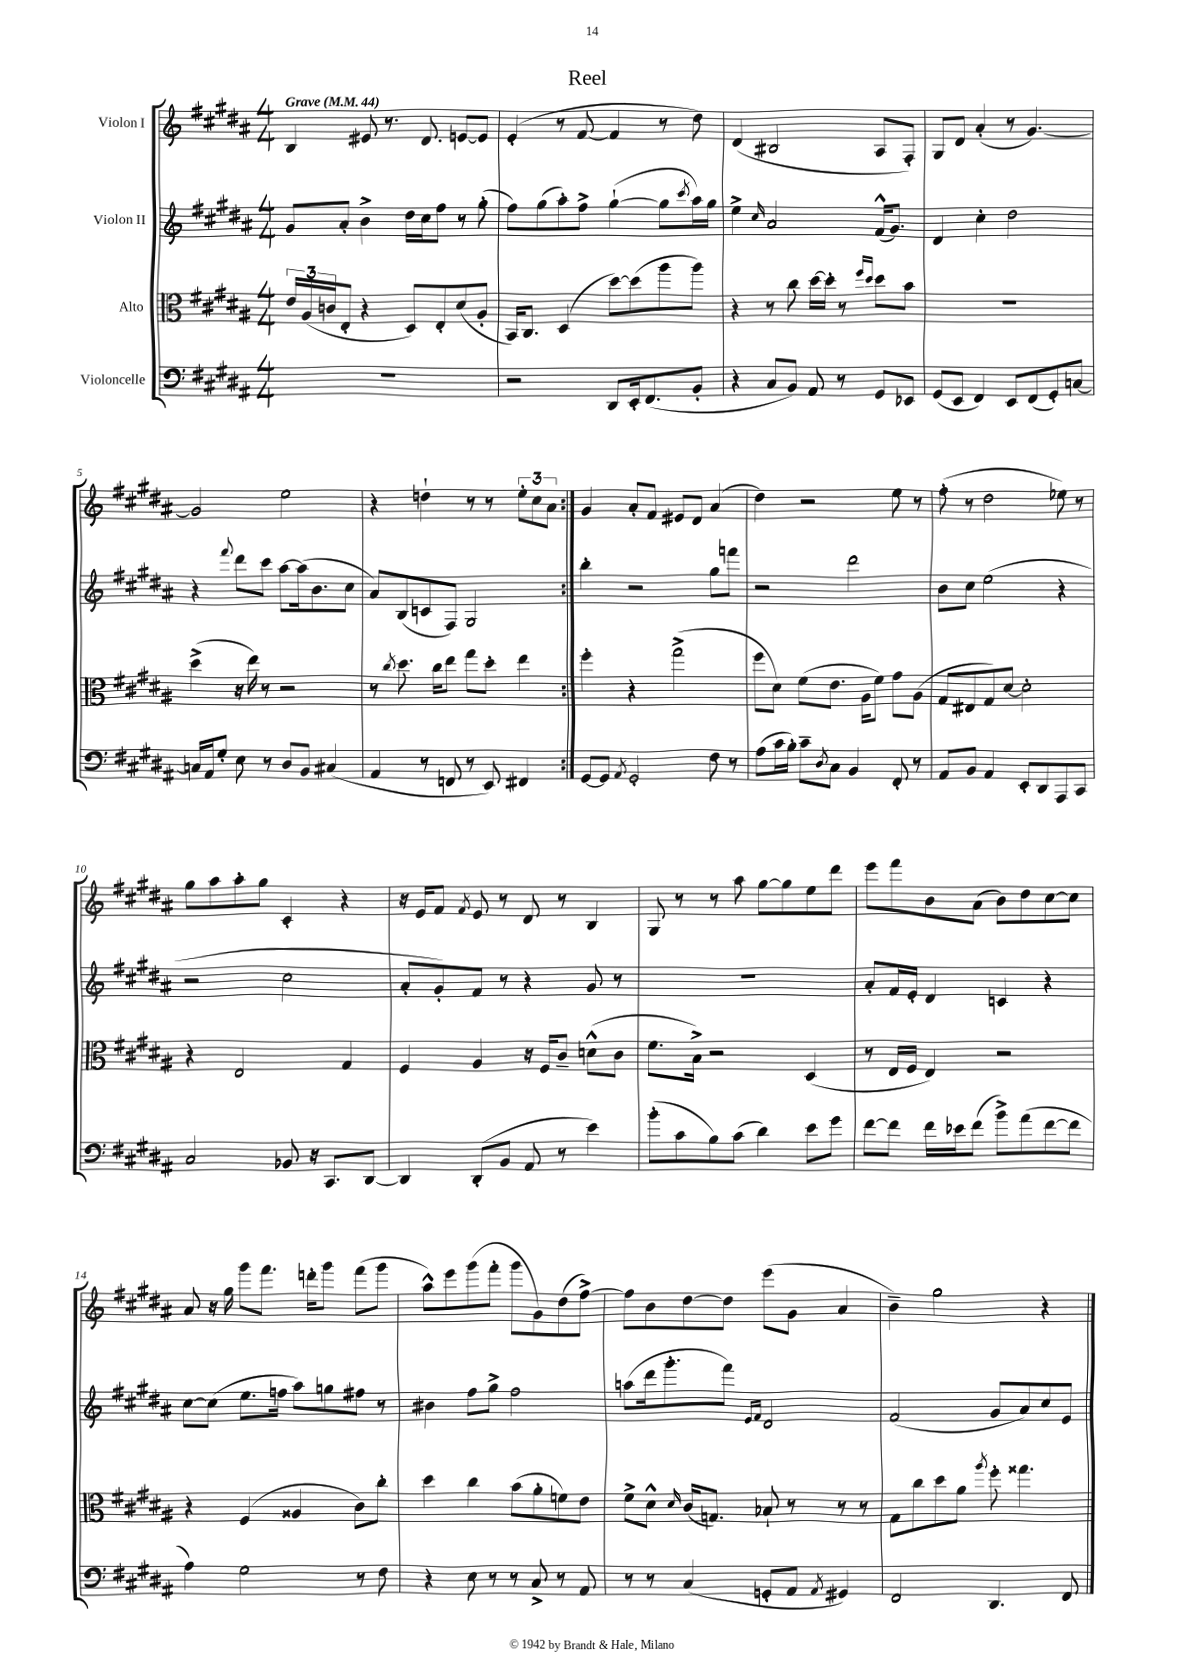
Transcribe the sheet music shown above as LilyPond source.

\header { title = "Reel" }
<<
\new StaffGroup <<
\new Staff = "s0" \with { instrumentName = "Violon I" } {
    \clef treble \key b \major \numericTimeSignature \time 4/4 \tempo "Grave" 4 = 44
    \repeat volta 2 { b4 eis'8 r8. dis'8. e'8~ e'8 |
    e'4-.( r8 fis'8~ fis'4 r8 dis''8) |
    dis'4( bis2 ais8 fis8-.) |
    gis8 dis'8 ais'4-.( r8 gis'4.~) |
    gis'2 e''2 |
    r4 d''4-! r8 r8 \tuplet 3/2 { e''8-. cis''8 ais'8 } | }
    gis'4 ais'8-. fis'8 eis'8 dis'8 ais'4( |
    dis''4) r2 e''8 r8 |
    fis''8-.( r8 dis''2 ees''8) r8 |
    gis''8 ais''8 ais''8-. gis''8 cis'4-. r4 |
    r16 e'16 fis'8 \acciaccatura { fis'8 } e'8 r8 dis'8 r8 b4 |
    gis8 r8 r8 ais''8 gis''8~ gis''8 e''8 dis'''8 |
    e'''8 fis'''8 b'8 ais'8( b'8) dis''8 cis''8~ cis''8 |
    ais'8 r16 gis''16 gis'''8 fis'''8. d'''16-. gis'''8 fis'''8( gis'''8 |
    ais''8-^) e'''8 gis'''8( fis'''8-. gis'''8 gis'8) dis''8( fis''8~->) |
    fis''8 b'8 dis''8~ dis''8 e'''8( gis'8 ais'4 |
    b'4--) gis''2 r4 \bar "|." |
}
\new Staff = "s1" \with { instrumentName = "Violon II" } {
    \clef treble \key b \major \numericTimeSignature \time 4/4
    \repeat volta 2 { gis'8 ais'8-. b'4-> dis''16 cis''16 fis''8 r8 gis''8-.( |
    fis''8) gis''8( ais''8-.) fis''8-> gis''4~-!( gis''8 \acciaccatura { cis'''8 } ais''16) gis''16 |
    e''4-> \grace { cis''16 } ais'2 fis'16-^( gis'8.) |
    dis'4 cis''4-. dis''2 |
    r4 \appoggiatura { fis'''8 } dis'''8 cis'''8 ais''8~ ais''16( b'8. cis''8 |
    ais'8) b8( c'8 fis8) gis2 | }
    b''4-. r2 gis''8 f'''8 |
    r2 dis'''2 |
    b'8 cis''8 e''2( r4 |
    r2 cis''2 |
    ais'8-. gis'8-.) fis'8 r8 r4 gis'8 r8 |
    R1 |
    ais'8-. fis'16 e'16-. dis'4 c'4 r4 |
    cis''8~ cis''8( e''8. f''16 ais''8) g''8 fis''8 r8 |
    bis'4 fis''8 gis''8-> fis''2 |
    a''8( dis'''16 gis'''8.-. fis'''8) \grace { e'16 fis'16 } dis'2 |
    fis'2( gis'8 ais'8) cis''8 e'8 \bar "|." |
}
\new Staff = "s2" \with { instrumentName = "Alto" } {
    \clef alto \key b \major \numericTimeSignature \time 4/4
    \repeat volta 2 { \tuplet 3/2 { e'16 ais16( c'16 } e8-. r4 dis8) e8-. dis'8( ais8-. |
    b,16) cis8. dis4( dis''8~) dis''8( ais''8 ais''8) |
    r4 r8 cis''8 dis''16~ dis''16-. r8 \grace { fis''16 dis''16 } dis''8 b'8 |
    R1 |
    dis''4->( r16 e''16) r8 r2 |
    r8 \acciaccatura { cis''8 } dis''8. cis''16 e''8 gis''8 dis''8-. e''4 | }
    fis''4-. r4 gis''2->( |
    fis''8 dis'8) fis'8( e'8. ais16 fis'8) gis'8 ais8( |
    gis8 eis8 gis8) dis'8~ dis'2-. |
    r4 e2 gis4 |
    fis4 ais4 r16 fis16 cis'8-- d'8-^( cis'8 |
    fis'8. b16->) r2 dis4( |
    r8 e16 fis16 e4) r2 |
    r4 fis4( aisis4 cis'8) cis''8-. |
    dis''4 cis''4 b'8( ais'8-. f'8) e'8 |
    fis'8-> dis'8-^ \grace { dis'16 } cis'16( g8.) bes8-! r8 r8 r8 |
    gis8 cis''8 dis''8 ais'8 \acciaccatura { ais''8 } fis''8-. gisis''4. \bar "|." |
}
\new Staff = "s3" \with { instrumentName = "Violoncelle" } {
    \clef bass \key b \major \numericTimeSignature \time 4/4
    \repeat volta 2 { R1 |
    r2 dis,8 e,16-. fis,8.( b,8-. |
    r4 cis8 b,8) ais,8 r8 gis,8 ees,8 |
    gis,8( e,8 fis,4) e,8 fis,8( gis,8-.) c8~ |
    c16 ais,16 gis8-. e8 r8 dis8 b,8 cis4( |
    ais,4 r8 f,8 r8 e,8) fis,4 | }
    gis,8~ gis,8 \acciaccatura { ais,8 } gis,2-. fis8 r8 |
    ais8( cis'16 b16-.) cis'8-- \acciaccatura { dis8 } cis8 b,4 fis,8-. r8 |
    ais,8 b,8 ais,4 e,8-. dis,8 ais,,8 cis,8 |
    cis2 bes,8 r16 cis,8. dis,8~ |
    dis,4 dis,8-.( b,8 ais,8 r8 e'4) |
    b'8-.( cis'8 b8) cis'8( dis'4) e'8 gis'8 |
    fis'8~ fis'8 fis'16 ees'16 fis'8( b'8->) ais'8( fis'8~ fis'8 |
    ais4) gis2 r8 fis8 |
    r4 e8 r8 r8 cis8-> r8 ais,8 |
    r8 r8 cis4( g,8-. ais,8 \acciaccatura { ais,8 } gis,4) |
    fis,2 dis,4. fis,8 \bar "|." |
}
>>
>>
